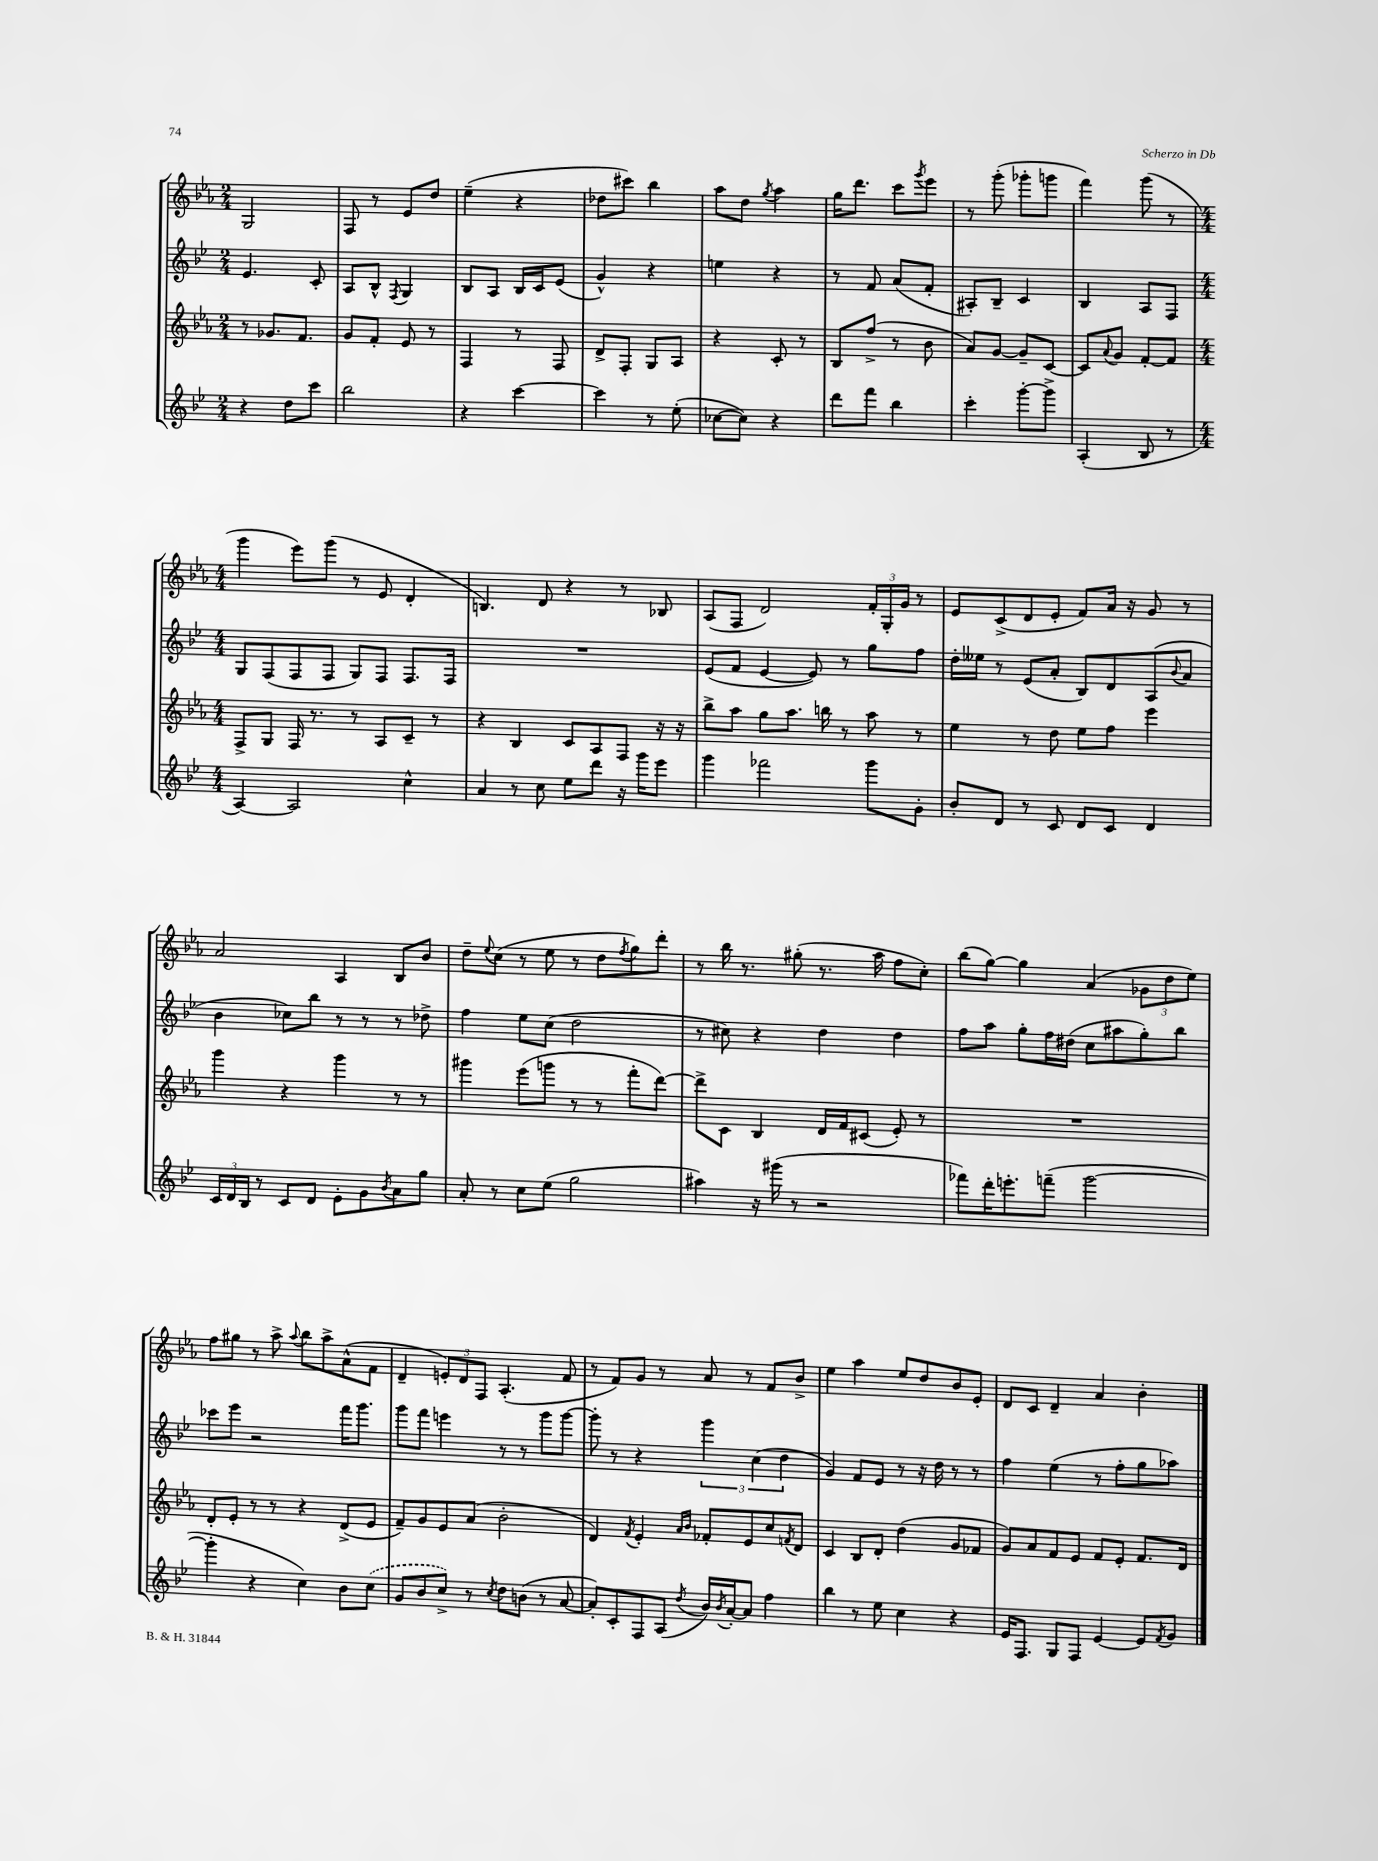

**kern	**kern	**kern	**kern
*staff4	*staff3	*staff2	*staff1
*clefG2	*clefG2	*clefG2	*clefG2
*k[b-e-]	*k[b-e-a-]	*k[b-e-]	*k[b-e-a-]
*M2/4	*M2/4	*M2/4	*M2/4
4r	8r	4.e-/	2G/
.	8.g-/L	.	.
8dd\L	.	.	.
.	8.f/J	.	.
8ccc\J	.	8c'/	.
=	=	=	=
2bb-\	8g/L	8A/L	8F/
.	8f'/J	8B-^^/J	8r
.	.	8qF/	.
.	8e-/	4G/	8e-/L
.	8r	.	8dd/J
=	=	=	=
4r	4F/	8B-/L	(4ee-~\
.	.	8A/J	.
[4ccc\	8r	16B-/LL	4r
.	.	16c/J	.
.	8F/	(8e-/J	.
=	=	=	=
4ccc\]	8d^/L	4g^^/)	8dd-\L
.	8F'/J	.	8ccc#\J)
8r	8G/L	4r	4bb-\
(8ee-'\	8A-/J	.	.
=	=	=	=
[8cc-\L	4r	4ee\	8aa-\L
8cc-\]J)	.	.	8dd\J
.	.	.	8qgg/
4r	8c'/	4r	4aa-\
.	8r	.	.
=	=	=	=
8ddd\L	8B-/L	8r	16gg\LK
.	.	.	8.ddd\J
8fff\J	(8ff^/J	8f/	.
4bb-\	8r	(8a/L	8ccc\L
.	.	.	8qggg/
.	8b-\	8f'/J	8eee-\J
=	=	=	=
4ccc'\	8a-/L)	8A#'/L)	8r
.	[8g/J	8B-~/J	(8ggg'\
[8ggg'\L	8g~/]L	4c/	8ggg-'\L
8ggg^\]J	[8c/J	.	8ggg\J
=	=	=	=
(4A'/	8c/]L	4B-/	4fff\)
.	8qqa-/	.	.
.	8g/J	.	.
8B-/	[8f'/L	8A/L	(8ggg\
8r	8f/]J	8F/J	8r
=	=	=	=
*M4/4	*M4/4	*M4/4	*M4/4
[4A/)	8F^/L	8G/L	4ggg\
.	8G/J	(8F/	.
2A/]	16F/	8F/	8eee-\L)
.	8.r	.	.
.	.	8F/J	(8ggg\J
.	8r	8G/L)	8r
.	8A-/L	8F/J	8e-/
4cc^^\	8c~/J	8.F/L	4d'/
.	8r	.	.
.	.	16F/Jk	.
=	=	=	=
4a/	4r	1r	4.B/)
8r	4B-/	.	.
8cc\	.	.	8d/
8ee-\L	8c/L	.	4r
8ddd\J	8A-/	.	.
16r	8F/J	.	8r
16ggg\LK	.	.	.
8eee-\J	16r	.	8B-/
.	16r	.	.
=	=	=	=
4ggg\	8bb-^\L	(8e-/L	(8A-/L
.	8aa-\J	8f/J	8F/J
2fff-\	8gg\L	[4e-/	2d/)
.	8.aa-\J	.	.
.	.	8e-/])	.
.	16bb\	.	.
.	8r	8r	.
8ggg\L	8aa-\	8gg\L	24f'/LL
.	.	.	24G'/
.	.	.	24g/JJ
8g'\J	8r	8ff\J	8r
=	=	=	=
8b-'/L	4ee-\	16dd'\LL	8e-/L
.	.	16ee--\JJ	.
8d/J	.	8r	(8c^/
8r	8r	(8e-/L	8d/
8c/	8dd\	8a'/J	8e-'/J
8d/L	8ee-\L	8B-/L)	8f/L)
8c/J	8ff\J	8d/	16a-/Jk
.	.	.	16r
4d/	4eee-\	(8A/	8g/
.	.	8qqb-/	.
.	.	8a/J	8r
=	=	=	=
24c/LL	4ggg\	4b-\	2a-/
24d/	.	.	.
24B-/JJ	.	.	.
8r	.	.	.
8c/L	4r	8cc-\L)	.
8d/J	.	8bb-\J	.
8e-'\L	4ggg\	8r	4A-/
8g\	.	8r	.
8qb-/	.	.	.
8a\	8r	8r	8B-/L
8gg\J	8r	8dd-^\	8b-/J
=	=	=	=
8a'/	4ggg#\	4ff\	8dd~\L
.	.	.	8qqee-/
8r	.	.	(8cc\J
8cc\L	(8eee-\L	8ee-\L	8r
(8ee-\J	8ggg\J	(8cc\J	8ee-\
2gg\	8r	2dd\	8r
.	8r	.	8dd\L
.	.	.	8qff/
.	8fff'\L	.	8gg\)
.	[8ddd\J)	.	8ddd'\J
=	=	=	=
4aa#\)	8ddd^\]L	8r	8r
.	8c\J	8cc#\)	16bb-\
.	.	.	8.r
16r	4B-/	4r	.
(16ggg#\	.	.	.
8r	.	.	(8gg#'\
2r	16d/LL	4dd\	8.r
.	16f/J	.	.
.	(8c#/J	.	.
.	.	.	16aa-\
.	8e-'/)	4dd\	8ff\L
.	8r	.	8cc'\J)
=	=	=	=
8fff-\L)	1r	8ff\L	(8bb-\L
16ddd'\K	.	8aa\J	[8gg\J)
8.eee'\	.	.	.
.	.	8gg'\L	4gg\]
(8fff~\J	.	16ff\L	.
.	.	(16dd#\JJ	.
[2ggg\	.	8cc\L	(4a-/
.	.	8aa#\	.
.	.	8gg'\)	12g-\L
.	.	.	12dd\
.	.	8bb-\J	.
.	.	.	12ee-\J)
=	=	=	=
4ggg'\]	8d'/L	8ccc-\L	8ff\L
.	8e-'/J	8eee-\J	8gg#\J
4r	8r	2r	8r
.	8r	.	8aa-^\
.	.	.	8qqaa-/
4cc\)	4r	.	8bb-\L
.	.	.	8aa-^\
8b-\L	(8d^/L	16fff\LK	(8a-^^\
.	.	8.ggg\J	.
(8cc\J	8e-/J	.	8f\J
=	=	=	=
8g/L	8f~/L)	8ggg\L	4d~/
8b-/	8g/	8fff\J	.
8cc^/J)	8e-/	4eee\	12e'/L)
.	.	.	12d/
8r	(8a-/J	.	.
.	.	.	12F/J
8qcc/	.	.	.
8dd\L	2b-'\	8r	(4.A-'/
(8b\J	.	8r	.
8r	.	8ggg\L	.
[8a/	.	[8ggg\J	8f/
=	=	=	=
8a'/]L)	4d/)	8ggg'\]	8r
8c'/	.	8r	8f/L)
.	8qf/	.	.
8F/	4e-'/	4r	8g/J
(8A/J	.	.	8r
.	16qqa-/LL	.	.
8qdd/	16qqb-/JJ	.	.
16b-/LL)	8f-'/L	6ggg\	8a-/
8qb-/	.	.	.
[16a'/J	.	.	.
8a/]J	8e-/	.	8r
.	.	(6cc\	.
4ff\	8cc/	.	8f/L
.	.	6dd\	.
.	8qf/	.	.
.	8d/J	.	8b-^/J
=	=	=	=
4bb-\	4c/	4g/)	4ee-\
8r	8B-/L	8f/L	4aa-\
8ee-\	8d'/J	8e-/J	.
4cc\	(4dd\	8r	8ee-/L
.	.	16r	8dd/
.	.	16dd\	.
4r	8g/L	8r	8b-/
.	8f-/J	8r	8e-'/J
=	=	=	=
16e-/LK	8g/L)	4ff\	8d/L
8.F/J	.	.	.
.	8a-/	.	8c/J
8G/L	8f/	(4ee-\	4d~/
8F/J	8e-/J	.	.
[4e-/	8f/L	8r	4a-/
.	8e-'/J	8ff'\L	.
8e-/]L	8.f/L	8gg\	4b-'\
8qf/	.	.	.
8g/J	.	8aa-\J)	.
.	16d/Jk	.	.
==	==	==	==
*-	*-	*-	*-
